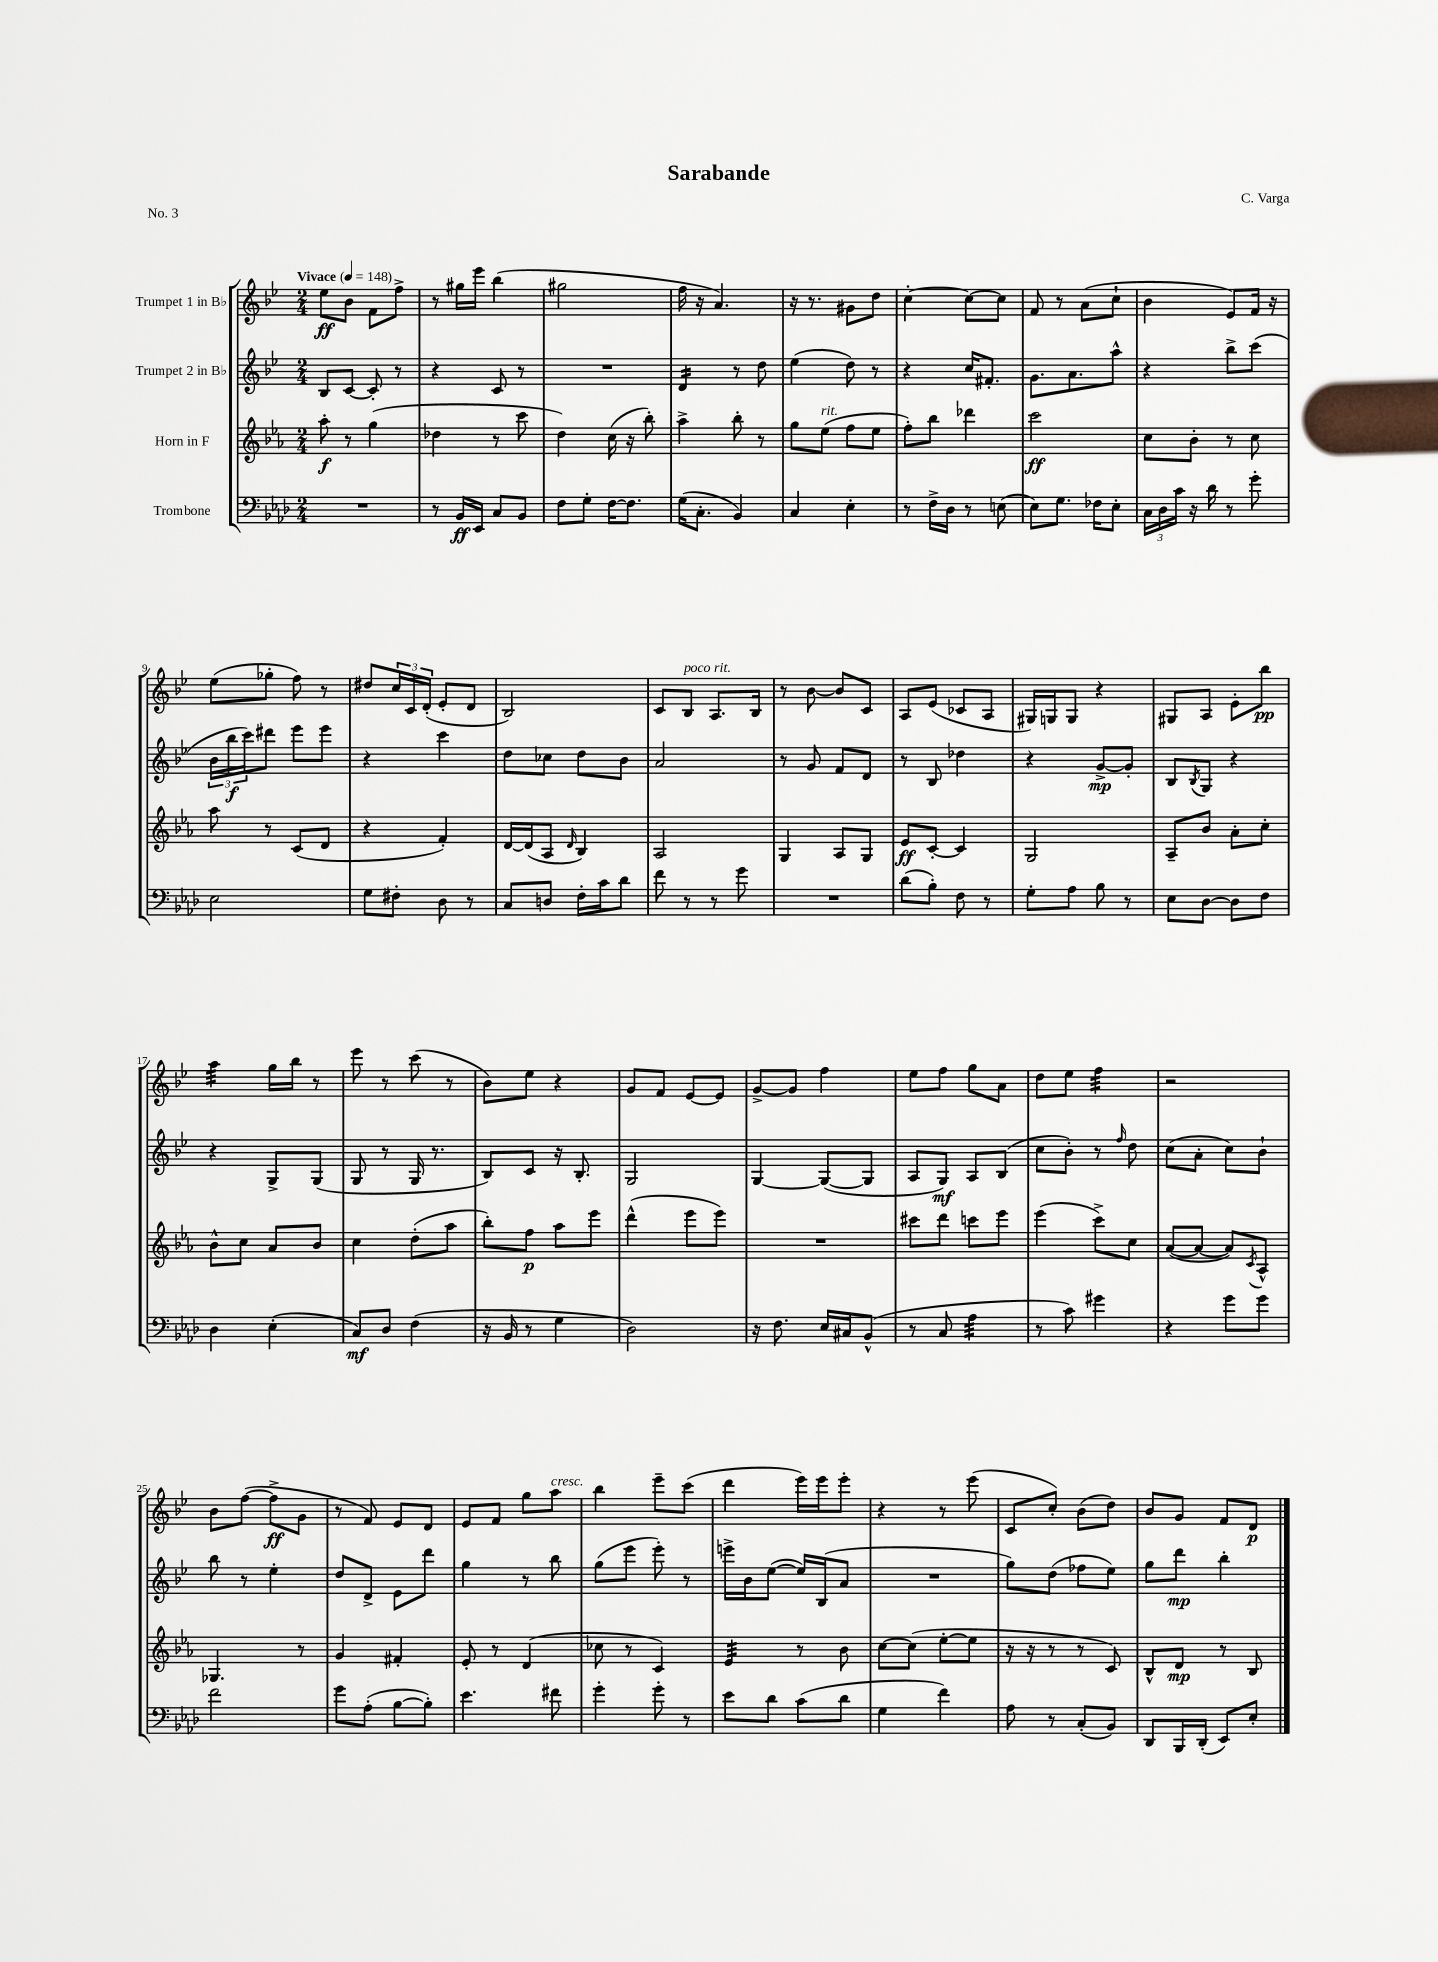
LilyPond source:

\header { title = "Sarabande" composer = "C. Varga" piece = "No. 3" }
<<
\new StaffGroup <<
\new Staff = "s0" \with { instrumentName = "Trumpet 1 in Bb" } {
    \clef treble \key bes \major \numericTimeSignature \time 2/4 \tempo "Vivace" 4 = 148
    ees''8\ff bes'8 f'8 f''8-> |
    r8 gis''16 ees'''16 bes''4( |
    gis''2 |
    f''16 r16 a'4.) |
    r16 r8. gis'8 d''8 |
    c''4~-. c''8~ c''8 |
    f'8 r8 a'8( c''8-! |
    bes'4 ees'8) f'16 r16 |
    ees''8( ges''8-. f''8) r8 |
    dis''8 \tuplet 3/2 { c''16 c'16 d'16-.( } ees'8-. d'8 |
    bes2) |
    c'8 bes8^\markup { \italic "poco rit." } a8. bes16 |
    r8 bes'8~ bes'8 c'8 |
    a8 ees'8( ces'8 a8 |
    gis16) g16 g8 r4 |
    gis8 a8 ees'8-. bes''8\pp |
    a''4:32 g''16 bes''16 r8 |
    ees'''8 r8 c'''8( r8 |
    bes'8) ees''8 r4 |
    g'8 f'8 ees'8~ ees'8 |
    g'8~-> g'8 f''4 |
    ees''8 f''8 g''8 a'8 |
    d''8 ees''8 f''4:32 |
    r2 |
    bes'8 f''8~( f''8->\ff g'8 |
    r8 f'8) ees'8 d'8 |
    ees'8 f'8 g''8 a''8^\markup { \italic "cresc." } |
    bes''4 ees'''8-- c'''8( |
    d'''4 ees'''16) ees'''16 ees'''8-. |
    r4 r8 ees'''8( |
    c'8 c''8-.) bes'8( d''8) |
    bes'8 g'8 f'8 d'8\p \bar "|." |
}
\new Staff = "s1" \with { instrumentName = "Trumpet 2 in Bb" } {
    \clef treble \key bes \major \numericTimeSignature \time 2/4
    bes8 c'8~ c'8-. r8 |
    r4 c'8 r8 |
    R2 |
    d'4:16 r8 d''8 |
    ees''4( d''8) r8 |
    r4 c''16 fis'8.-. |
    g'8. a'8. a''8-^ |
    r4 bes''8-> c'''8( |
    \tuplet 3/2 { bes'16 bes''16\f c'''16) } dis'''8 ees'''8 ees'''8 |
    r4 c'''4 |
    d''8 ces''8 d''8 bes'8 |
    a'2 |
    r8 g'8 f'8 d'8 |
    r8 bes8 des''4 |
    r4 g'8~->\mp g'8-. |
    bes8 \acciaccatura { bes8 } g8 r4 |
    r4 g8-> g8( |
    g8 r8 g16 r8. |
    bes8) c'8 r16 bes8.-. |
    g2 |
    g4~ g8~( g8 |
    a8 g8\mf) a8 bes8( |
    c''8 bes'8-.) r8 \grace { f''16 } d''8 |
    c''8( a'8-. c''8) bes'8-! |
    bes''8 r8 ees''4-. |
    d''8 d'8-> ees'8 d'''8 |
    g''4 r8 bes''8 |
    g''8( ees'''8 ees'''8-.) r8 |
    e'''16-> bes'16 ees''8~( ees''16) bes16( a'8 |
    R2 |
    g''8) d''8( fes''8 ees''8) |
    g''8 d'''8\mp bes''4-. \bar "|." |
}
\new Staff = "s2" \with { instrumentName = "Horn in F" } {
    \clef treble \key ees \major \numericTimeSignature \time 2/4
    aes''8-.\f r8 g''4( |
    des''4 r8 c'''8 |
    d''4) c''16( r16 bes''8-.) |
    aes''4-> bes''8-. r8 |
    g''8 ees''8^\markup { \italic "rit." }( f''8 ees''8 |
    f''8-.) bes''8 des'''4 |
    c'''2\ff |
    c''8 bes'8-. r8 c''8 |
    aes''8 r8 c'8( d'8 |
    r4 f'4-.) |
    d'16~ d'16( aes8 \grace { d'16 } bes4) |
    aes2 |
    g4 aes8 g8 |
    ees'8\ff c'8~-. c'4 |
    g2 |
    aes8-- bes'8 aes'8-. c''8-. |
    bes'8-^ c''8 aes'8 bes'8 |
    c''4 d''8-.( aes''8 |
    bes''8-.) f''8\p aes''8 ees'''8 |
    d'''4-^( ees'''8 ees'''8) |
    R2 |
    cis'''8 d'''8 c'''8 ees'''8 |
    ees'''4( c'''8->) c''8 |
    aes'8~( aes'8~ aes'8) \acciaccatura { c'8 } aes8-^ |
    ges4. r8 |
    g'4 fis'4-. |
    ees'8-. r8 d'4( |
    ces''8 r8 c'4) |
    ees'4:32 r8 bes'8 |
    c''8~ c''8( ees''8~-. ees''8 |
    r16 r16 r8 r8 c'8) |
    bes8-^ d'8\mp r8 bes8 \bar "|." |
}
\new Staff = "s3" \with { instrumentName = "Trombone" } {
    \clef bass \key aes \major \numericTimeSignature \time 2/4
    R2 |
    r8 bes,16\ff ees,16 c8 bes,8 |
    f8 g8-. f16~ f8. |
    g16( c8.-. bes,4) |
    c4 ees4-. |
    r8 f16-> des16 r8 e8( |
    ees8) g8. fes16 ees8-. |
    \tuplet 3/2 { c16 des16 c'16 } r16 des'16 r8 g'8-. |
    ees2 |
    g8 fis8-. des8 r8 |
    c8 d8 f16-. c'16 des'8 |
    f'8 r8 r8 g'8 |
    R2 |
    des'8( bes8-.) f8 r8 |
    g8-. aes8 bes8 r8 |
    ees8 des8~ des8 f8 |
    des4 ees4-.( |
    c8\mf) des8 f4( |
    r16 bes,16 r8 g4 |
    des2) |
    r16 f8. ees16 cis16 bes,8-^( |
    r8 c8 aes4:32 |
    r8 c'8) gis'4 |
    r4 g'8 g'8 |
    f'2 |
    g'8 aes8-.( bes8~ bes8-.) |
    ees'4. fis'8 |
    g'4-. g'8-. r8 |
    ees'8 des'8 c'8( des'8 |
    g4 f'4) |
    aes8 r8 c8-.( bes,8) |
    des,8 bes,,16 des,16-.( ees,8) ees8-. \bar "|." |
}
>>
>>
